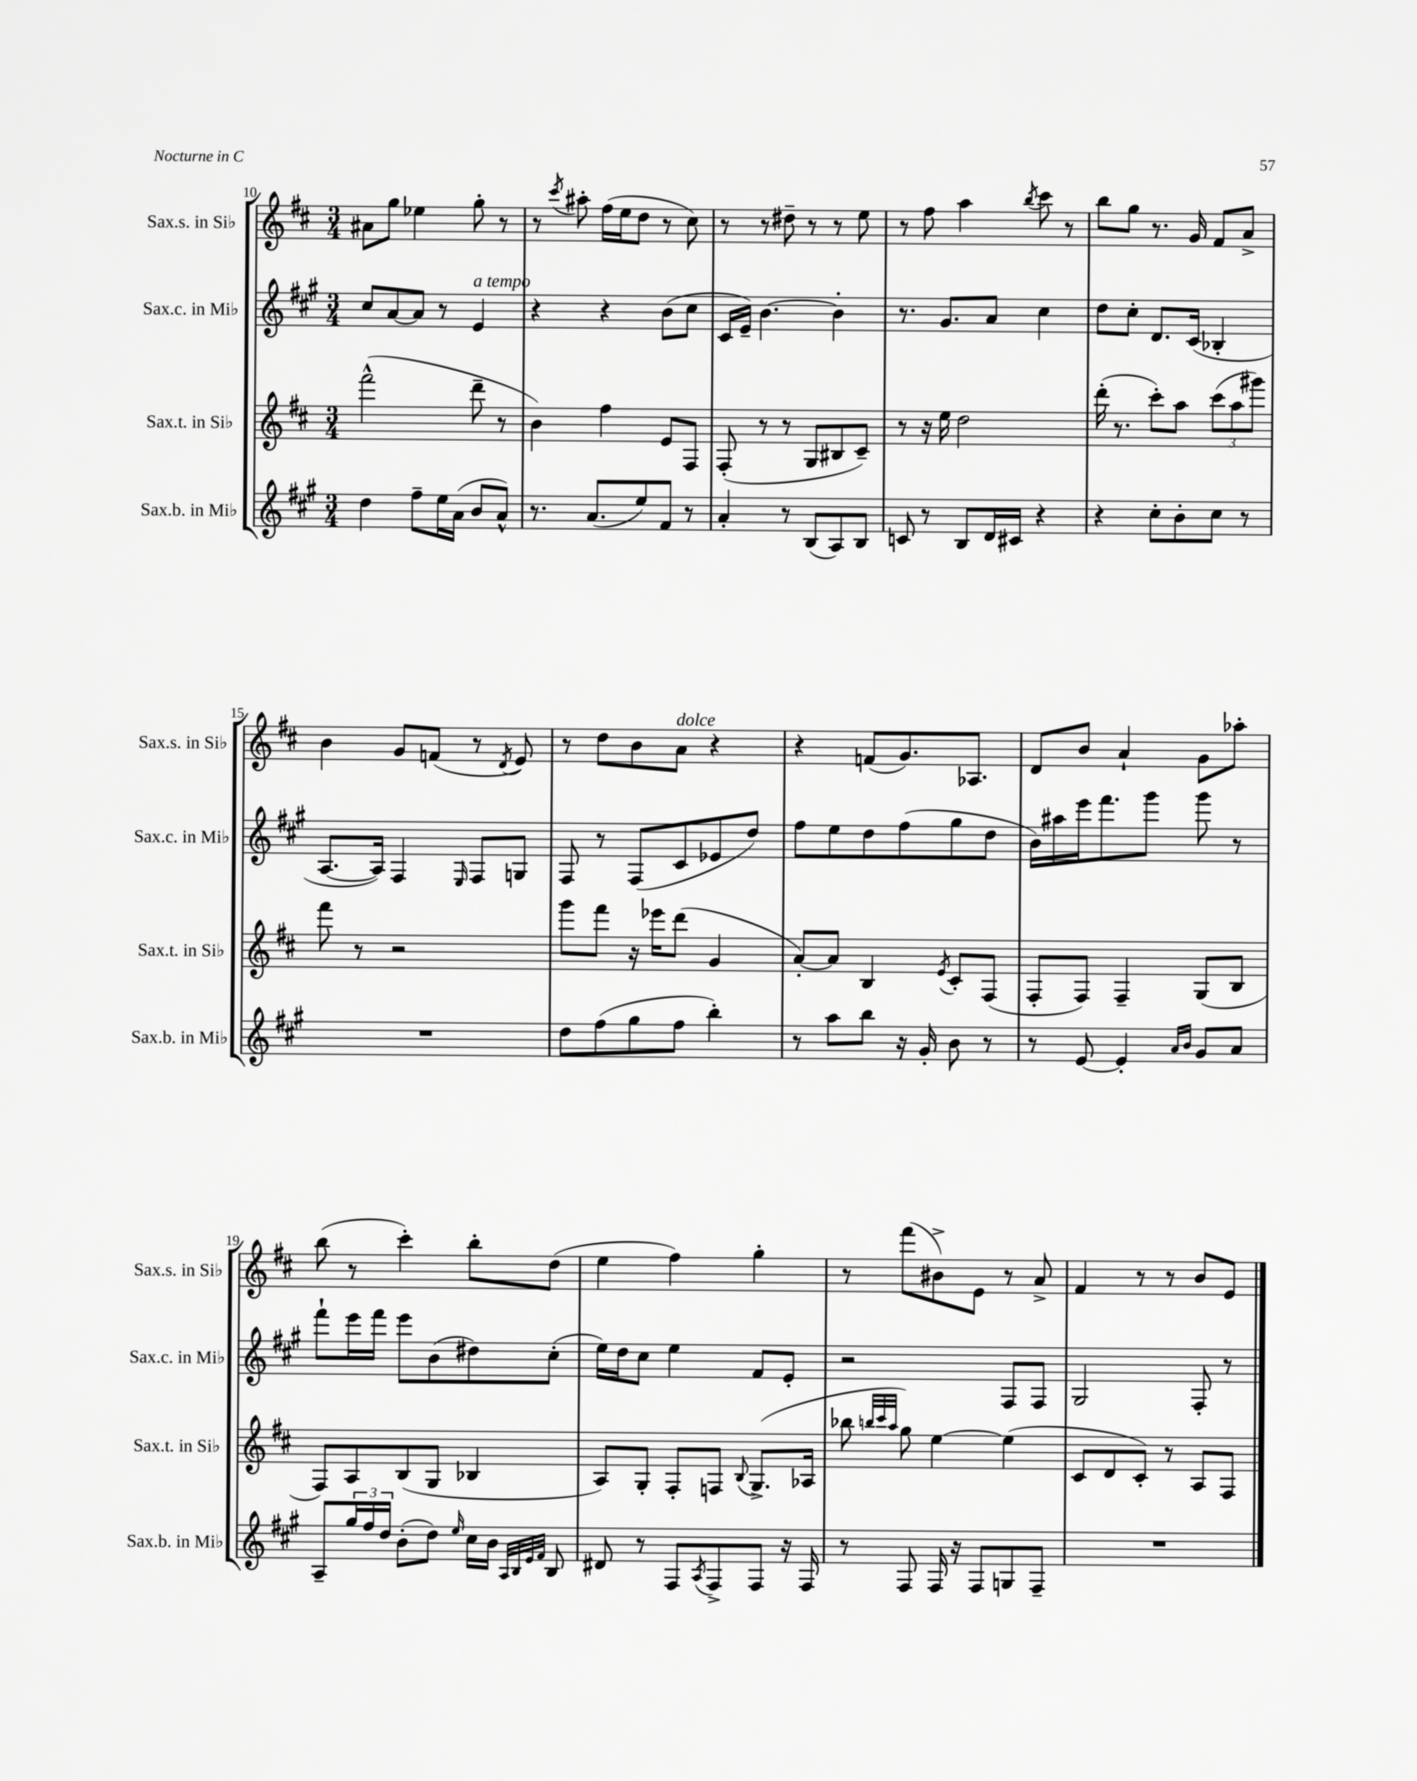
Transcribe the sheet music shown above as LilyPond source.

<<
\new StaffGroup <<
\new Staff = "s0" \with { instrumentName = "Sax.s. in Sib" shortInstrumentName = "Sax.s. in Sib" } {
    \clef treble \key d \major \numericTimeSignature \time 3/4
    ais'8 g''8 ees''4 g''8-. r8 |
    r8 \acciaccatura { cis'''8 } ais''8-. fis''16( e''16 d''8 r8 cis''8) |
    r8 r8 dis''8-- r8 r8 e''8 |
    r8 fis''8 a''4 \acciaccatura { b''8 } cis'''8 r8 |
    b''8 g''8 r8. g'16 fis'8 a'8-> |
    b'4 g'8 f'8( r8 \acciaccatura { d'8 } e'8) |
    r8 d''8 b'8 a'8^\markup { \italic "dolce" } r4 |
    r4 f'8( g'8.) aes8. |
    d'8 b'8 a'4-! g'8 aes''8-. |
    b''8( r8 cis'''4-.) b''8-. d''8( |
    e''4 fis''4) g''4-. |
    r8 fis'''8( bis'8->) e'8 r8 a'8-> |
    fis'4 r8 r8 b'8 e'8 \bar "|." |
}
\new Staff = "s1" \with { instrumentName = "Sax.c. in Mib" shortInstrumentName = "Sax.c. in Mib" } {
    \clef treble \key a \major \numericTimeSignature \time 3/4
    cis''8 a'8~ a'8 r8 e'4^\markup { \italic "a tempo" } |
    r4 r4 b'8( cis''8 |
    cis'16 e'16--) b'4.~ b'4-. |
    r8. gis'8. a'8 cis''4 |
    d''8 cis''8-. d'8. cis'16( bes4-. |
    a8.~ a16) fis4 \grace { e16 } fis8 g8 |
    fis8 r8 fis8( cis'8 ees'8 d''8) |
    fis''8 e''8 d''8 fis''8( gis''8 d''8 |
    b'16) ais''16 e'''16 fis'''8. gis'''8 gis'''8 r8 |
    fis'''8-! e'''16 fis'''16 e'''8 b'8( dis''8) cis''8-.( |
    e''16) d''16 cis''8 e''4 fis'8 e'8-. |
    r2 fis8 fis8 |
    gis2 fis8-. r8 \bar "|." |
}
\new Staff = "s2" \with { instrumentName = "Sax.t. in Sib" shortInstrumentName = "Sax.t. in Sib" } {
    \clef treble \key d \major \numericTimeSignature \time 3/4
    fis'''2-^( d'''8-- r8 |
    b'4) fis''4 e'8 fis8 |
    fis8-.( r8 r8 g8 bis8 cis'8--) |
    r8 r16 e''16 d''2 |
    d'''16-.( r8. cis'''8-.) a''8 \tuplet 3/2 { cis'''8( a''8 gis'''8) } |
    fis'''8 r8 r2 |
    g'''8 fis'''8 r16 ees'''16 d'''8( g'4 |
    a'8~-.) a'8 b4 \acciaccatura { e'8 } cis'8-. fis8( |
    fis8-. fis8) fis4-- g8( b8 |
    fis8) a8 b8( g8 bes4 |
    a8) g8-. fis8-. f8 \appoggiatura { b8 } g8.->( aes16 |
    bes''8 \grace { b''32 cis'''32 a''32 } g''8) e''4~ e''4( |
    cis'8 d'8 cis'8-.) r8 a8 fis8 \bar "|." |
}
\new Staff = "s3" \with { instrumentName = "Sax.b. in Mib" shortInstrumentName = "Sax.b. in Mib" } {
    \clef treble \key a \major \numericTimeSignature \time 3/4
    d''4 fis''8-- e''16 a'16( b'8 a'8-^) |
    r8. a'8.( e''8) fis'8 r8 |
    a'4-. r8 b8( a8) b8 |
    c'8 r8 b8 d'16 cis'16 r4 |
    r4 cis''8-. b'8-. cis''8 r8 |
    R2. |
    d''8 fis''8( gis''8 fis''8 b''4-.) |
    r8 a''8 b''8 r16 gis'16-. b'8 r8 |
    r8 e'8~ e'4-. \grace { a'16 b'16 } gis'8 a'8 |
    a8-- \tuplet 3/2 { gis''16 fis''16 d''16 } b'8-.( d''8) \grace { e''16 } cis''16 b'16 \grace { a32 b32 e'32 fis'32 } b8 |
    dis'8 r8 fis8 \acciaccatura { a8 } fis8-> fis8 r16 fis16 |
    r8 fis8 fis16 r16 fis8 g8 fis8-- |
    R2. \bar "|." |
}
>>
>>
\layout { \context { \Score currentBarNumber = #10 } }
